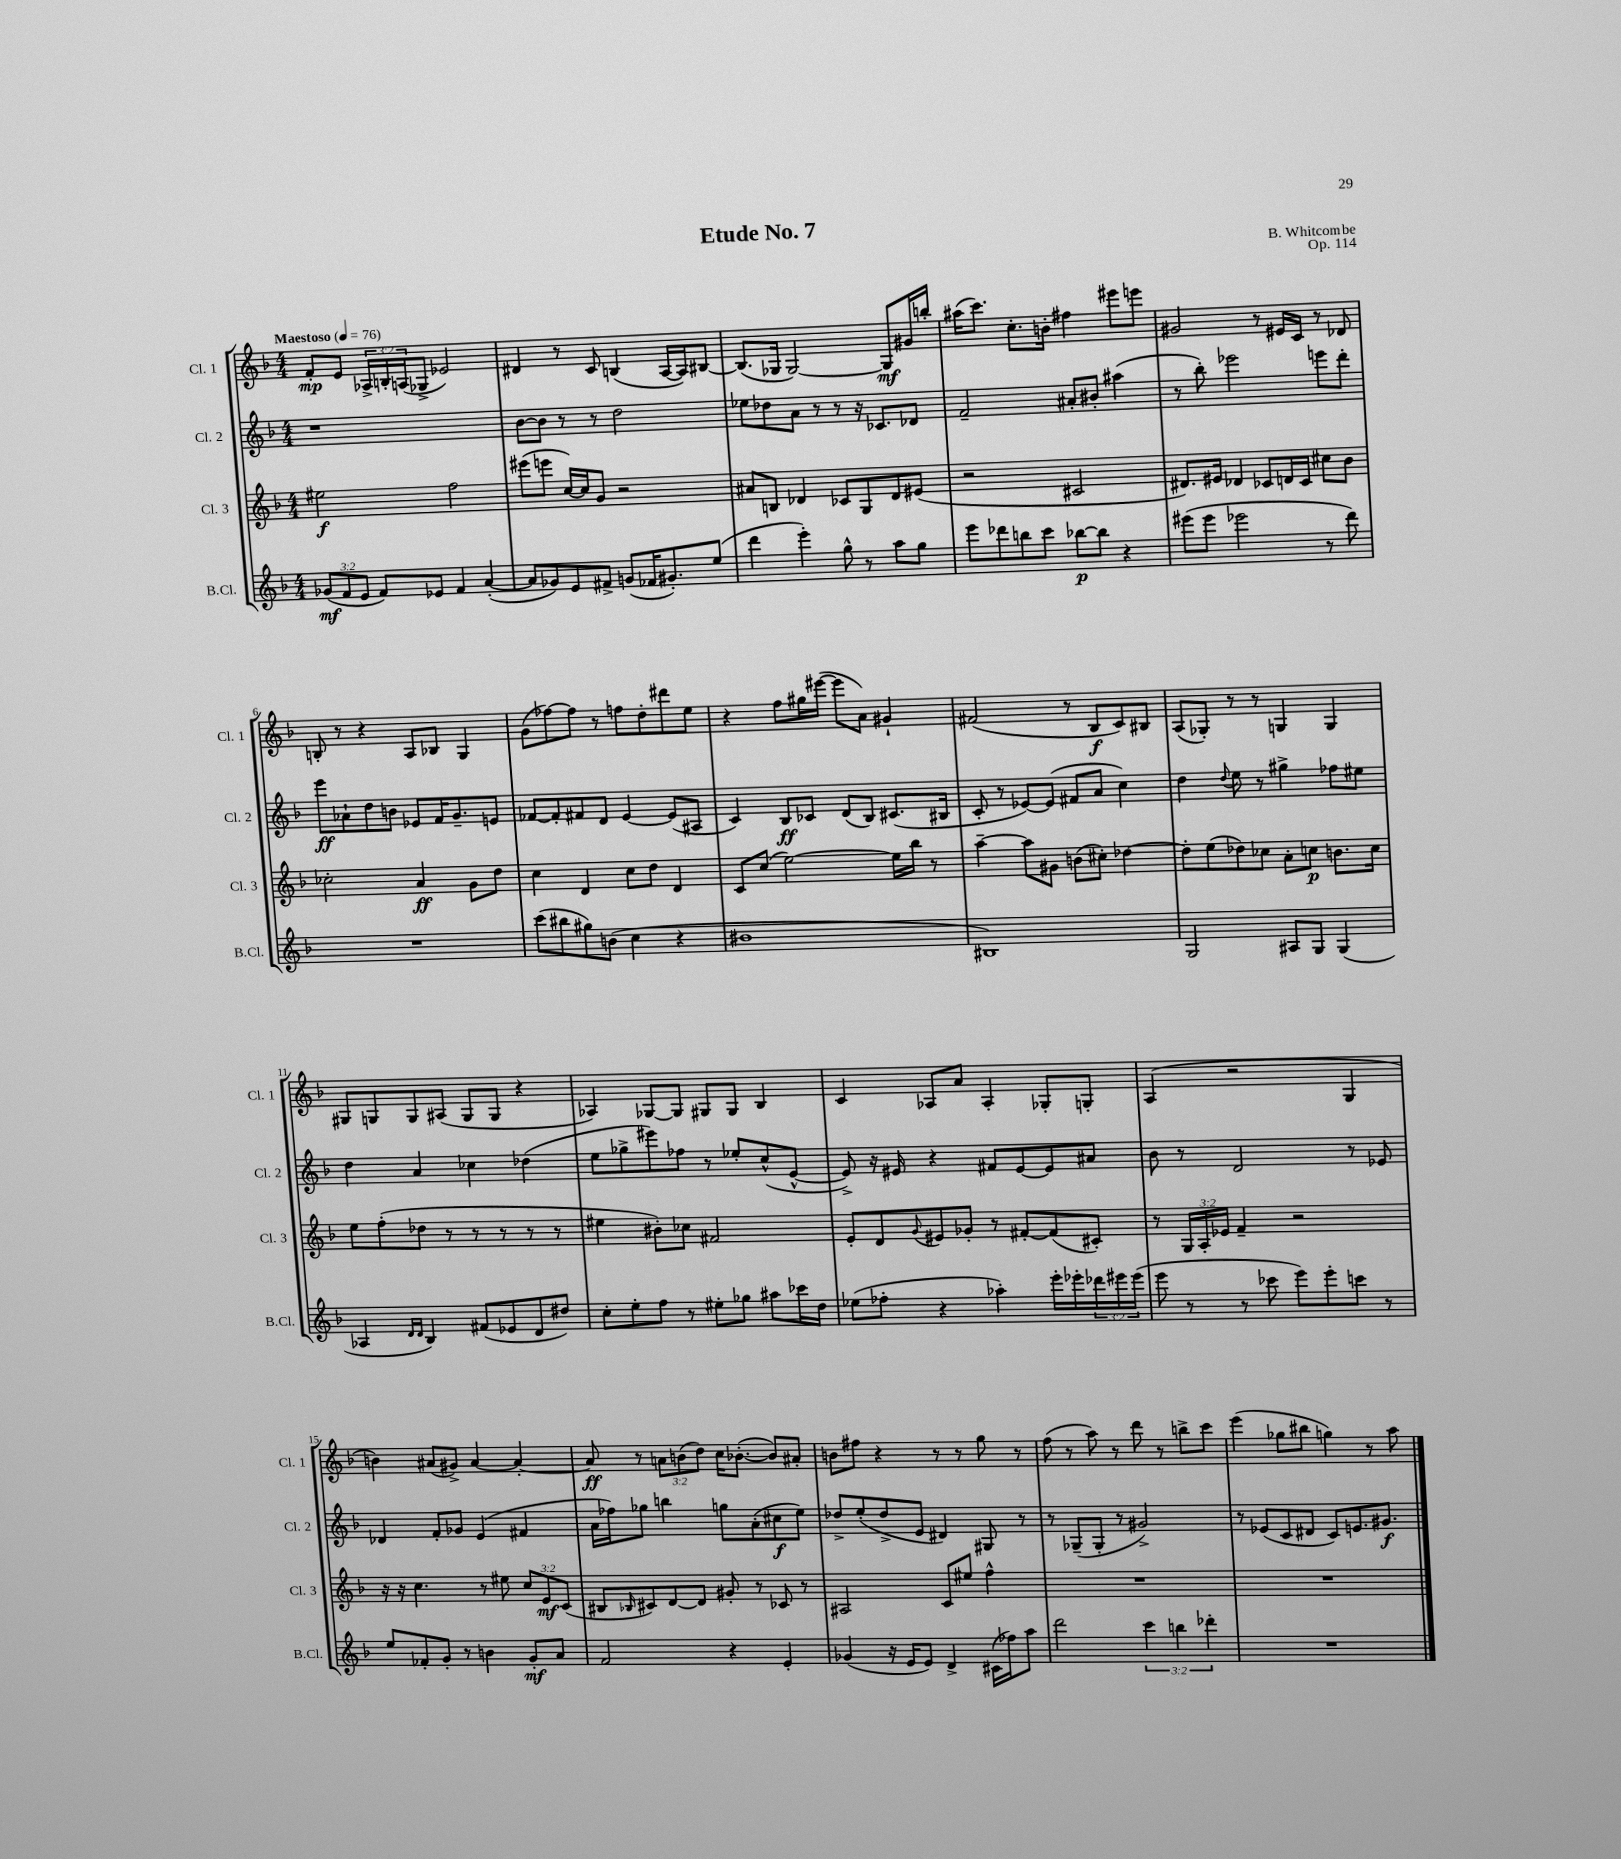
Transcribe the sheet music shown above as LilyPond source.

\header { title = "Etude No. 7" composer = "B. Whitcombe" opus = "Op. 114" }
<<
\new StaffGroup <<
\new Staff = "s0" \with { instrumentName = "Cl. 1" shortInstrumentName = "Cl. 1" } {
    \clef treble \key f \major \numericTimeSignature \time 4/4 \override Staff.TupletNumber.text = #tuplet-number::calc-fraction-text \tempo "Maestoso" 4 = 76
    f'8-.\mp e'8 \tuplet 3/2 { aes16-> b16-. a16( } ges8-> ees'2) |
    dis'4 r8 c'8 b4( a16~ a16) bis8~ |
    bis8.( ges16 ges2~) ges8\mf gis'16 b''16-. |
    ais''16( c'''8.) c''8.-. b'16-. fis''4 eis'''8 e'''8 |
    gis'2 r8 eis'16 c'16 r8 des'8 |
    b8-. r8 r4 a8 bes8 g4 |
    g'8( fes''8~) fes''8 r8 f''8 d''8-. dis'''8 e''8 |
    r4 f''8 gis''16 eis'''16~( eis'''8 a'8) gis'4-! |
    fis'2( r8 bes8\f c'8) bis8 |
    a8( ges8-.) r8 r8 g4 g4 |
    gis8 g8 g8 ais8( g8 g8 r4 |
    aes4) ges8~ ges8 gis8 gis8 bes4 |
    c'4 aes8 a'8 aes4-. ges8-. g8-. |
    a4( r2 g4 |
    b'4) ais'8( gis'8->) ais'4~ ais'4~-. |
    ais'8\ff r8 \tuplet 3/2 { a'8 b'8( d''8) } c''16 bes'8.~-.( bes'8) ais'8-. |
    b'8 fis''8 r4 r8 r8 g''8 r8 |
    f''8( r8 a''8) r8 d'''8 r8 b''8-> c'''8 |
    e'''4( ges''8 bis''8 g''4) r8 a''8 \bar "|." |
}
\new Staff = "s1" \with { instrumentName = "Cl. 2" shortInstrumentName = "Cl. 2" } {
    \clef treble \key f \major \numericTimeSignature \time 4/4
    r1 |
    bes'8~ bes'8 r8 r8 d''2 |
    ees''8 des''8 a'8 r8 r8 r16 ces'8. des'8 |
    f'2-- ais'8-. bis'8-. ais''4( |
    r8 bes''8-.) ees'''2 e'''8 d'''8-. |
    e'''8\ff aes'8-! d''8 b'8 ees'8 f'16 g'8.-- e'8 |
    fes'8~ fes'8-. fis'8 d'8 e'4~ e'8( ais8 |
    c'4) bes8\ff ces'8 d'8( bes8) cis'8.( bis16 |
    c'8-. r8 ees'8~) ees'8( fis'8 a'8 c''4) |
    d''4 \appoggiatura { d''8 } e''8 r8 gis''4-> fes''8 eis''8 |
    d''4 a'4 ces''4 des''4( |
    e''8 ges''8-> eis'''8) fes''8 r8 ees''8-. c''8-^( e'8~-^ |
    e'8->) r16 eis'16 r4 fis'8 eis'8~ eis'8 ais'8 |
    bes'8 r8 d'2 r8 ees'8 |
    des'4 f'8-. ges'8 e'4( fis'4 |
    a'16 fes''16) ges''8 b''4 g''8 a'8-.( cis''8\f e''8) |
    des''8-> e''8-.( des''8-> e'8 dis'4) gis8 r8 |
    r8 ges8--( ges8-. r8 gis'2->) |
    r8 ees'8( c'8 dis'8 c'8) e'8. gis'8.\f \bar "|." |
}
\new Staff = "s2" \with { instrumentName = "Cl. 3" shortInstrumentName = "Cl. 3" } {
    \clef treble \key f \major \numericTimeSignature \time 4/4 \override Staff.TupletNumber.text = #tuplet-number::calc-fraction-text
    eis''2\f f''2 |
    eis'''8( e'''8 c''16~) c''16 g'8 r2 |
    ais'8 b8 des'4 ces'8 g8 des'8 eis'8( |
    r2 cis'2 |
    dis'8.) eis'16 des'4 ces'8 d'16 ces'16 cis''8 bes'8 |
    ces''2-. a'4\ff g'8 d''8 |
    c''4 d'4 c''8 d''8 d'4 |
    c'8 c''8( e''2~) e''16 bes''16 r8 |
    a''4~-- a''8 gis'8 b'8( cis''8-.) des''4~ |
    des''8-. e''8( des''8) ces''8 a'8-. c''8\p b'8. c''16 |
    e''8 f''8-.( des''8 r8 r8 r8 r8 r8 |
    eis''4 bis'8-.) ces''8 fis'2 |
    e'8-. d'8 \appoggiatura { g'8 } eis'8 ges'8-. r8 fis'8~-. fis'8( cis'8-.) |
    r8 \tuplet 3/2 { g16 a16-. ees'16 } f'4-- r2 |
    r16 r16 c''4. r8 eis''8 \tuplet 3/2 { c''8 e'8\mf c'8( } |
    bis8 \grace { bes16 } cis'8) d'8~ d'8 gis'8-. r8 ces'8 r8 |
    ais2 c'8 eis''8 f''4-^ |
    R1 |
    R1 \bar "|." |
}
\new Staff = "s3" \with { instrumentName = "B.Cl." shortInstrumentName = "B.Cl." } {
    \clef treble \key f \major \numericTimeSignature \time 4/4 \override Staff.TupletNumber.text = #tuplet-number::calc-fraction-text
    \tuplet 3/2 { ges'8\mf( f'8 e'8 } f'8) ees'8 f'4 a'4~-.( |
    a'8 ges'8) e'8 fis'8-> g'8( fes'16 gis'8.-.) e''8( |
    d'''4 e'''4-.) g''8-^ r8 a''8 g''8 |
    e'''8 des'''8 b''8 c'''8 bes''8~\p bes''8 r4 |
    eis'''8( eis'''8 ees'''2 r8 d'''8) |
    R1 |
    c'''8( bis''8 gis''8) b'8( c''4 r4 |
    bis'1 |
    bis1) |
    g2 ais8 g8 g4( |
    aes4 \grace { d'16 d'16 } bes4) fis'8( ees'8 d'8 dis''8) |
    c''8-. e''8-. f''8 r8 eis''8-. ges''8 ais''8 ces'''16 d''16 |
    ees''8( fes''8-. r4 aes''4-.) e'''16-. ees'''16-. \tuplet 3/2 { des'''16 eis'''16 eis'''16( } |
    e'''8 r8 r8 ces'''8 e'''8) e'''8-. c'''8 r8 |
    e''8 fes'8-. g'8-. r8 b'4 g'8-.\mf a'8 |
    f'2 r4 e'4-. |
    ges'4( r16 e'16 e'8) d'4-> cis'16( fes''16) a''8 |
    d'''2 \tuplet 3/2 { c'''4 b''4 des'''4-. } |
    R1 \bar "|." |
}
>>
>>
